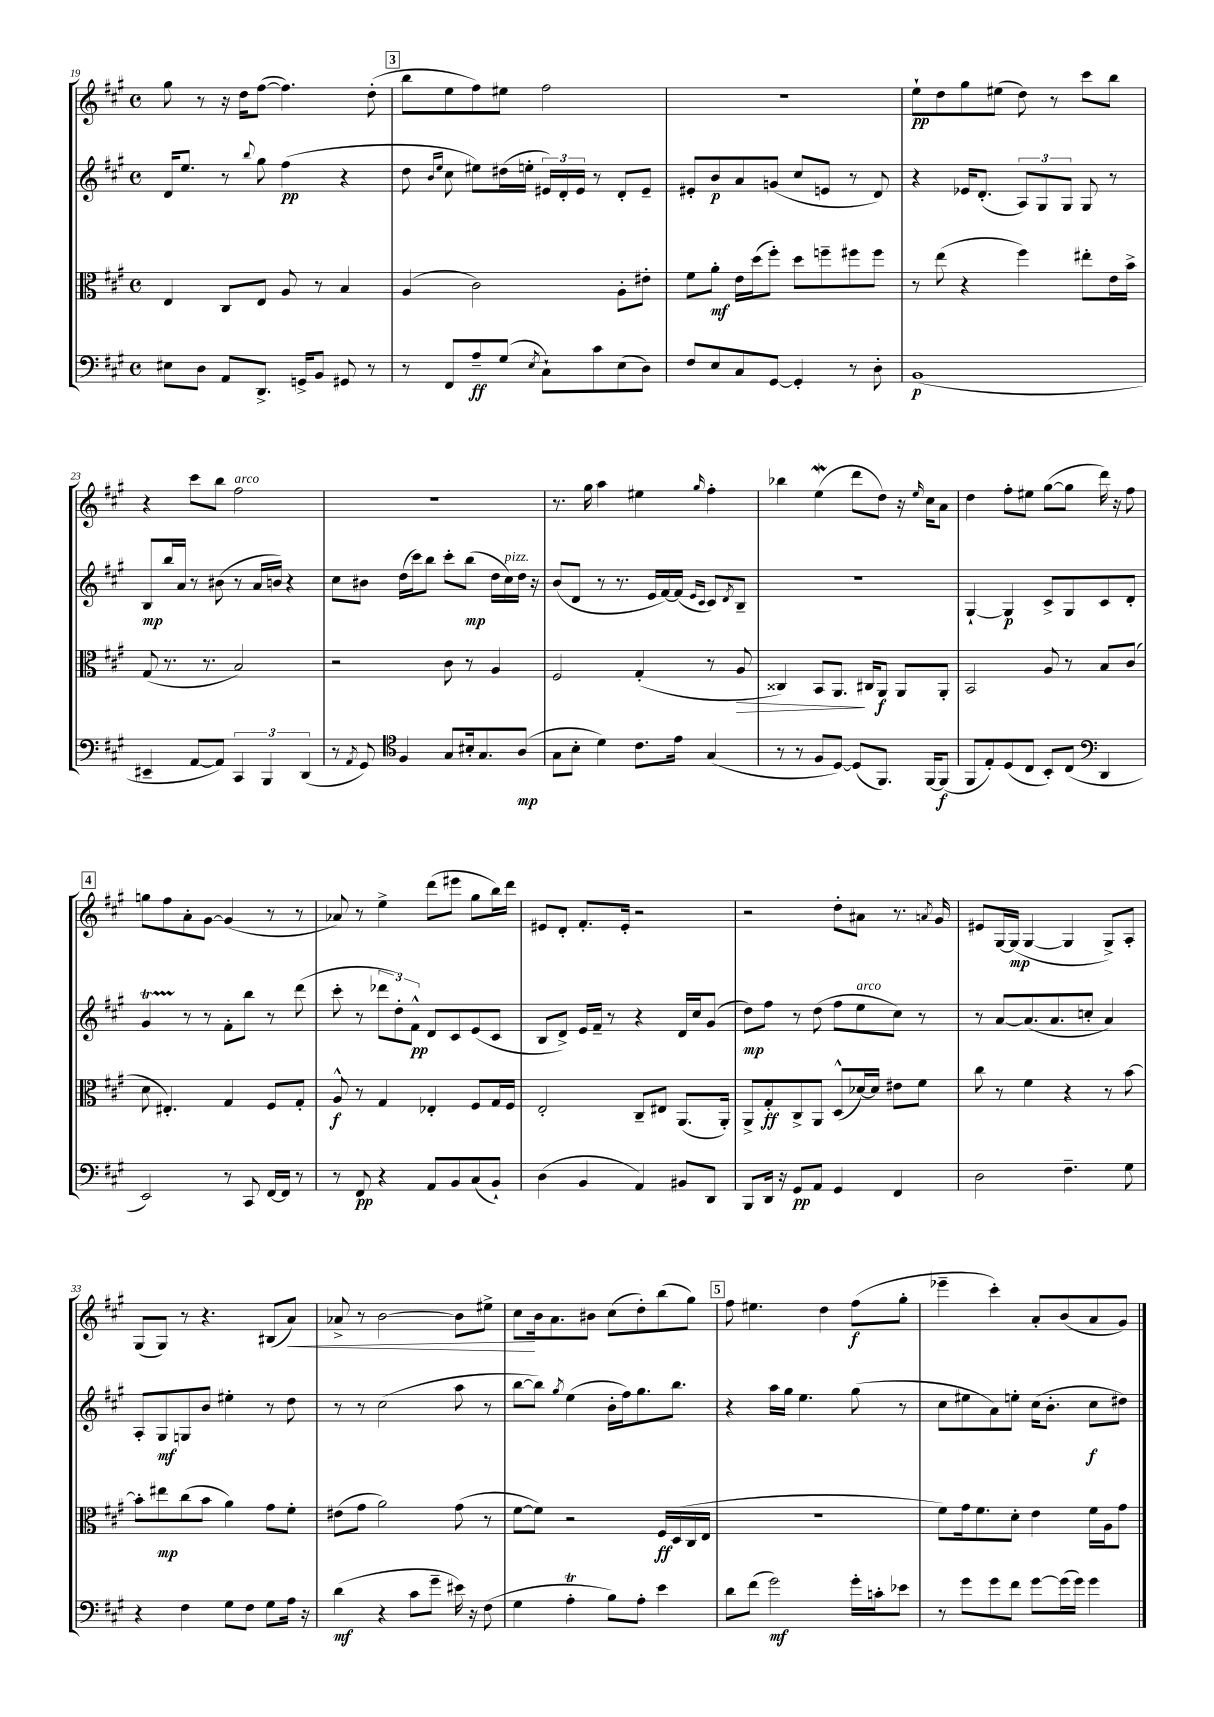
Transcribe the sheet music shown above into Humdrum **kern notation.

**kern	**kern	**kern	**kern
*staff4	*staff3	*staff2	*staff1
*clefF4	*clefC3	*clefG2	*clefG2
*k[f#c#g#]	*k[f#c#g#]	*k[f#c#g#]	*k[f#c#g#]
*M4/4	*M4/4	*M4/4	*M4/4
*met(c)	*met(c)	*met(c)	*met(c)
8E#\L	4E/	16d/LK	8gg#\
.	.	8.ee/J	.
8D\J	.	.	8r
8AA/L	8C#/L	8r	16r
.	.	.	16dd\LK
.	.	8qqbb/	.
8.DD^/J	8E/J	8gg#\	([8ff#\J
.	8A/	(4ff#\	4.ff#\])
16GG^/LK	.	.	.
8BB/J	8r	.	.
8GG#/	4B/	4r	.
8r	.	.	(8dd'\
=	=	=	=
8r	(4A/	8dd\	8bb\L
.	.	16qqb/LL	.
.	.	16qqee/JJ	.
8FF#/L	.	8cc#\	8ee\
8A~/	2c#\)	8ee#\L)	8ff#\)
(8G#/J	.	(16dd#\L	8ee#\J
.	.	16ee'\JJ	.
8qE/	.	.	.
8C#`\L)	.	24e#/LL)	2ff#\
.	.	24d'/	.
.	.	24e#/JJ	.
8c#\	.	8r	.
(8E\	8A'\L	8d'/L	.
8D\J)	8e#'\J	8e#~/J	.
=	=	=	=
8F#/L	8f#\L	8e#'/L	1r
8E/	8a'\J	8b/	.
8C#/	16e\LL	8a/	.
.	(16dd\J	.	.
[8GG#/J	8ff#'\J)	(8g/J	.
4GG#'/]	8dd\L	8cc#/L	.
.	8ff~\	8e/J	.
8r	8ff#\	8r	.
8D'\	8ff#\J	8d/)	.
=	=	=	=
(1BB	8r	4r	8ee`\L
.	(8ee\	.	8dd\
.	4r	16e-/LK	8gg#\
.	.	(8.d'/J	.
.	.	.	(8ee#\J
.	4ff#\)	12A/L)	8dd\)
.	.	12G#/	.
.	.	.	8r
.	.	12G#/J	.
.	8ee#'\L	8G#/	8ccc#\L
.	16e\L	8r	8bb\J
.	16b^\JJ	.	.
=	=	=	=
4EE#~/	(8G#/	8B/L	4r
.	8.r	16bb/L	.
.	.	16a/JJ	.
[8AA/L	.	8r	8ccc#\L
.	8.r	.	.
8AA/]J)	.	(8b#\	8bb\J
6CC#/	2B/)	8r	2ff#\
.	.	16a/LL	.
6BBB/	.	.	.
.	.	16b/JJ)	.
.	.	4r	.
(6DD/	.	.	.
=	=	=	=
8r	2r	8cc#\L	1r
8qAA/	.	.	.
8GG#/)	.	8b#\J	.
*clefC4	*	*	*
4F#/	.	(16dd\LL	.
.	.	16ccc#\J)	.
.	.	8bb\J	.
8G#/L	8c#\	8ccc#'\L	.
16B#'/k	8r	(8bb\J	.
8.G#/	.	.	.
.	4A/	16dd\LL	.
.	.	16cc#\)	.
(8A/J	.	16dd\JJ	.
.	.	16r	.
=	=	=	=
8G#\L	2F#/	(8b/L	8.r
8B'\J	.	8d/J	.
.	.	.	16gg#\
4d\)	.	8r	4aa\
.	.	8.r	.
8.c#\L	(4G#'/	.	4ee#\
.	.	16e/LL	.
.	.	[16f#/)	.
16e\Jk	.	(16f#/]JJ	.
.	.	16qqe/LL	.
.	.	16qqc#/JJ	16qqgg#/
(4G#/	8r	8c#/L)	4ff#'\
.	.	8qd/	.
.	8A/	8B~/J	.
=	=	=	=
8r	4C##/)	1r	4bb-\
8r	.	.	.
8F#/L	8BB/L	.	(4ee\
[8D/J)	8.AA/J	.	.
(8D/]L	.	.	8ddd\L
.	16C#/LK	.	.
8.FF#/J)	8AA/J	.	8dd\J)
.	8AA/L	.	16r
.	.	.	16qqee/
[16FF#/LK	.	.	16cc#\LK
(8FF#/]J	8AA'/J	.	8a\J
=	=	=	=
8FF#/L	2BB/	[4G#`/	4dd\
8E'/)	.	.	.
(8D/	.	4G#/]	8ff#'\L
8C#/J	.	.	8ee#\J
8BB'/L)	8A/	8c#^/L	([8gg#\L
(8C#/J	8r	8G#/	8gg#\]J
*clefF4	*	*	*
4DD/	8B/L	8c#/	16ddd\)
.	.	.	16r
.	(8c#/J	8d'/J	8ff#\
=	=	=	=
2EE/)	8d\	4g#/	8gg\L
.	4.E#'/)	.	8ff#\
.	.	8r	8a'\
.	.	8r	[8g#\J
8r	4G#/	8f#'\L	(4g#/]
8CC#/	.	8bb\J	.
[16FF#/LL	8F#/L	8r	8r
16FF#/]JJ	.	.	.
8r	8G#'/J	(8ddd\	8r
=	=	=	=
8r	8A^^/	8ccc#'\	8a-/)
8FF#/	8r	8r	8r
4r	4G#/	12ddd-\L	4ee^\
.	.	12dd'\)	.
.	.	12f#^^\J	.
8AA/L	4E-'/	8d/L	(8ddd\L
8BB/	.	8c#/	8eee#\J
(8C#/	8F#/L	(8e/	8gg#\L
8BB`/J)	16G#/L	8c#/J	16bb\L)
.	16F#/JJ	.	16ddd\JJ
=	=	=	=
(4D\	2E'/	8B/L	8e#/L
.	.	8d^/J)	8d'/J
4BB/	.	16e/LL	8.f#'/L
.	.	16f#~/JJ	.
.	.	8r	.
.	.	.	16e#'/Jk
4AA/)	8C#~/L	4r	2r
.	8E#/J	.	.
8BB#/L	(8.AA/L	16d/LL	.
.	.	16cc#/J	.
8DD/J	.	(8g#/J	.
.	16AA'/Jk)	.	.
=	=	=	=
8BBB/L	8AA^/L	8dd\L)	2r
16DD/Jk	8G#'/	8ff#\J	.
16r	.	.	.
8GG#/L	8C#^/	8r	.
8AA/J	8AA/J	(8dd\	.
4GG#/	(8D^^/L	8ff#\L	8dd'\L
.	[16d-/L)	8ee\	8a#\J
.	16d-/]JJ	.	.
4FF#/	8e#\L	8cc#\J)	8.r
.	8f#\J	8r	.
.	.	.	8qa/
.	.	.	16g#/
=	=	=	=
2D\	8cc#\	8r	8e#/L
.	8r	[8a/L	[16G#/L
.	.	.	(16G#/]JJ
.	4f#\	(8.a/]	[4G#/
.	.	8.a/	.
4.F#~\	4r	.	4G#/]
.	.	8cc'/J	.
.	8r	4a/)	8G#^/L)
8G#\	[8b\	.	8A'/J
=	=	=	=
4r	8b'\]L	8A'/L	(8G#/L
.	8ee#\	8G#/	8G#/J)
4F#\	(8cc#\	8G/	8r
.	8b\J	8b/J	4.r
8G#\L	4a\)	4ee#'\	.
8F#\J	.	.	.
8G#\L	8g#\L	8r	(8B#/L
16A\Jk	8f#'\J	8dd\	8a/J)
16r	.	.	.
=	=	=	=
(4d\	(8e#\L	8r	8a-^/
.	8g#\J	8r	8r
4r	2a\)	(2cc#\	[2b\
8c#\L	.	.	.
8g#~\J	.	.	.
16e#\)	(8g#\	8aa\	8b\]L
16r	.	.	.
(8F#\	8r	8r	8ee#^\J
=	=	=	=
4G#\	[8f#\L	[8bb\L	8cc#\L
.	8f#\]J)	8bb\]J)	16b\k
.	.	.	8.a\
.	.	8qgg#/	.
4A'\	2r	(4ee\	.
.	.	.	8b#\J
8B\L)	.	16b'\LL	(8cc#\L
.	.	16ff#\J)	.
8A'\J	.	8.gg#\	8dd'\)
4e\	16F#/LL	.	(8bb\
.	(16D/	8.bb\J	.
.	16C#/	.	8gg#\J)
.	16E/JJ	.	.
=	=	=	=
8d\L	1r	4r	8ff#\
(8f#\J	.	.	4.ee#\
2g#\)	.	16aa\LL	.
.	.	16gg#\JJ	.
.	.	4.ee\	.
.	.	.	4dd\
16g#'\LL	.	(8gg#\	(8ff#\L
16c'\J	.	.	.
8e-\J	.	8r	8gg#'\J
=	=	=	=
8r	8f#\L)	8cc#\L	4eee-~\
8g#\L	16g#\k	8ee#\	.
.	8.f#\	.	.
8g#\	.	8a\)	4ccc#'\)
8f#\J	8d'\J	8ee'\J	.
[8g#\L	4e\	(16cc#\LK	8a'/L
.	.	8.b'\J	.
(16g#\]L	.	.	(8b/
16g#\JJ)	.	.	.
4g#\	16f#\LL	8cc#\L	8a/
.	16A\J	.	.
.	8g#\J	8dd#\J)	8g#/J)
==	==	==	==
*-	*-	*-	*-
